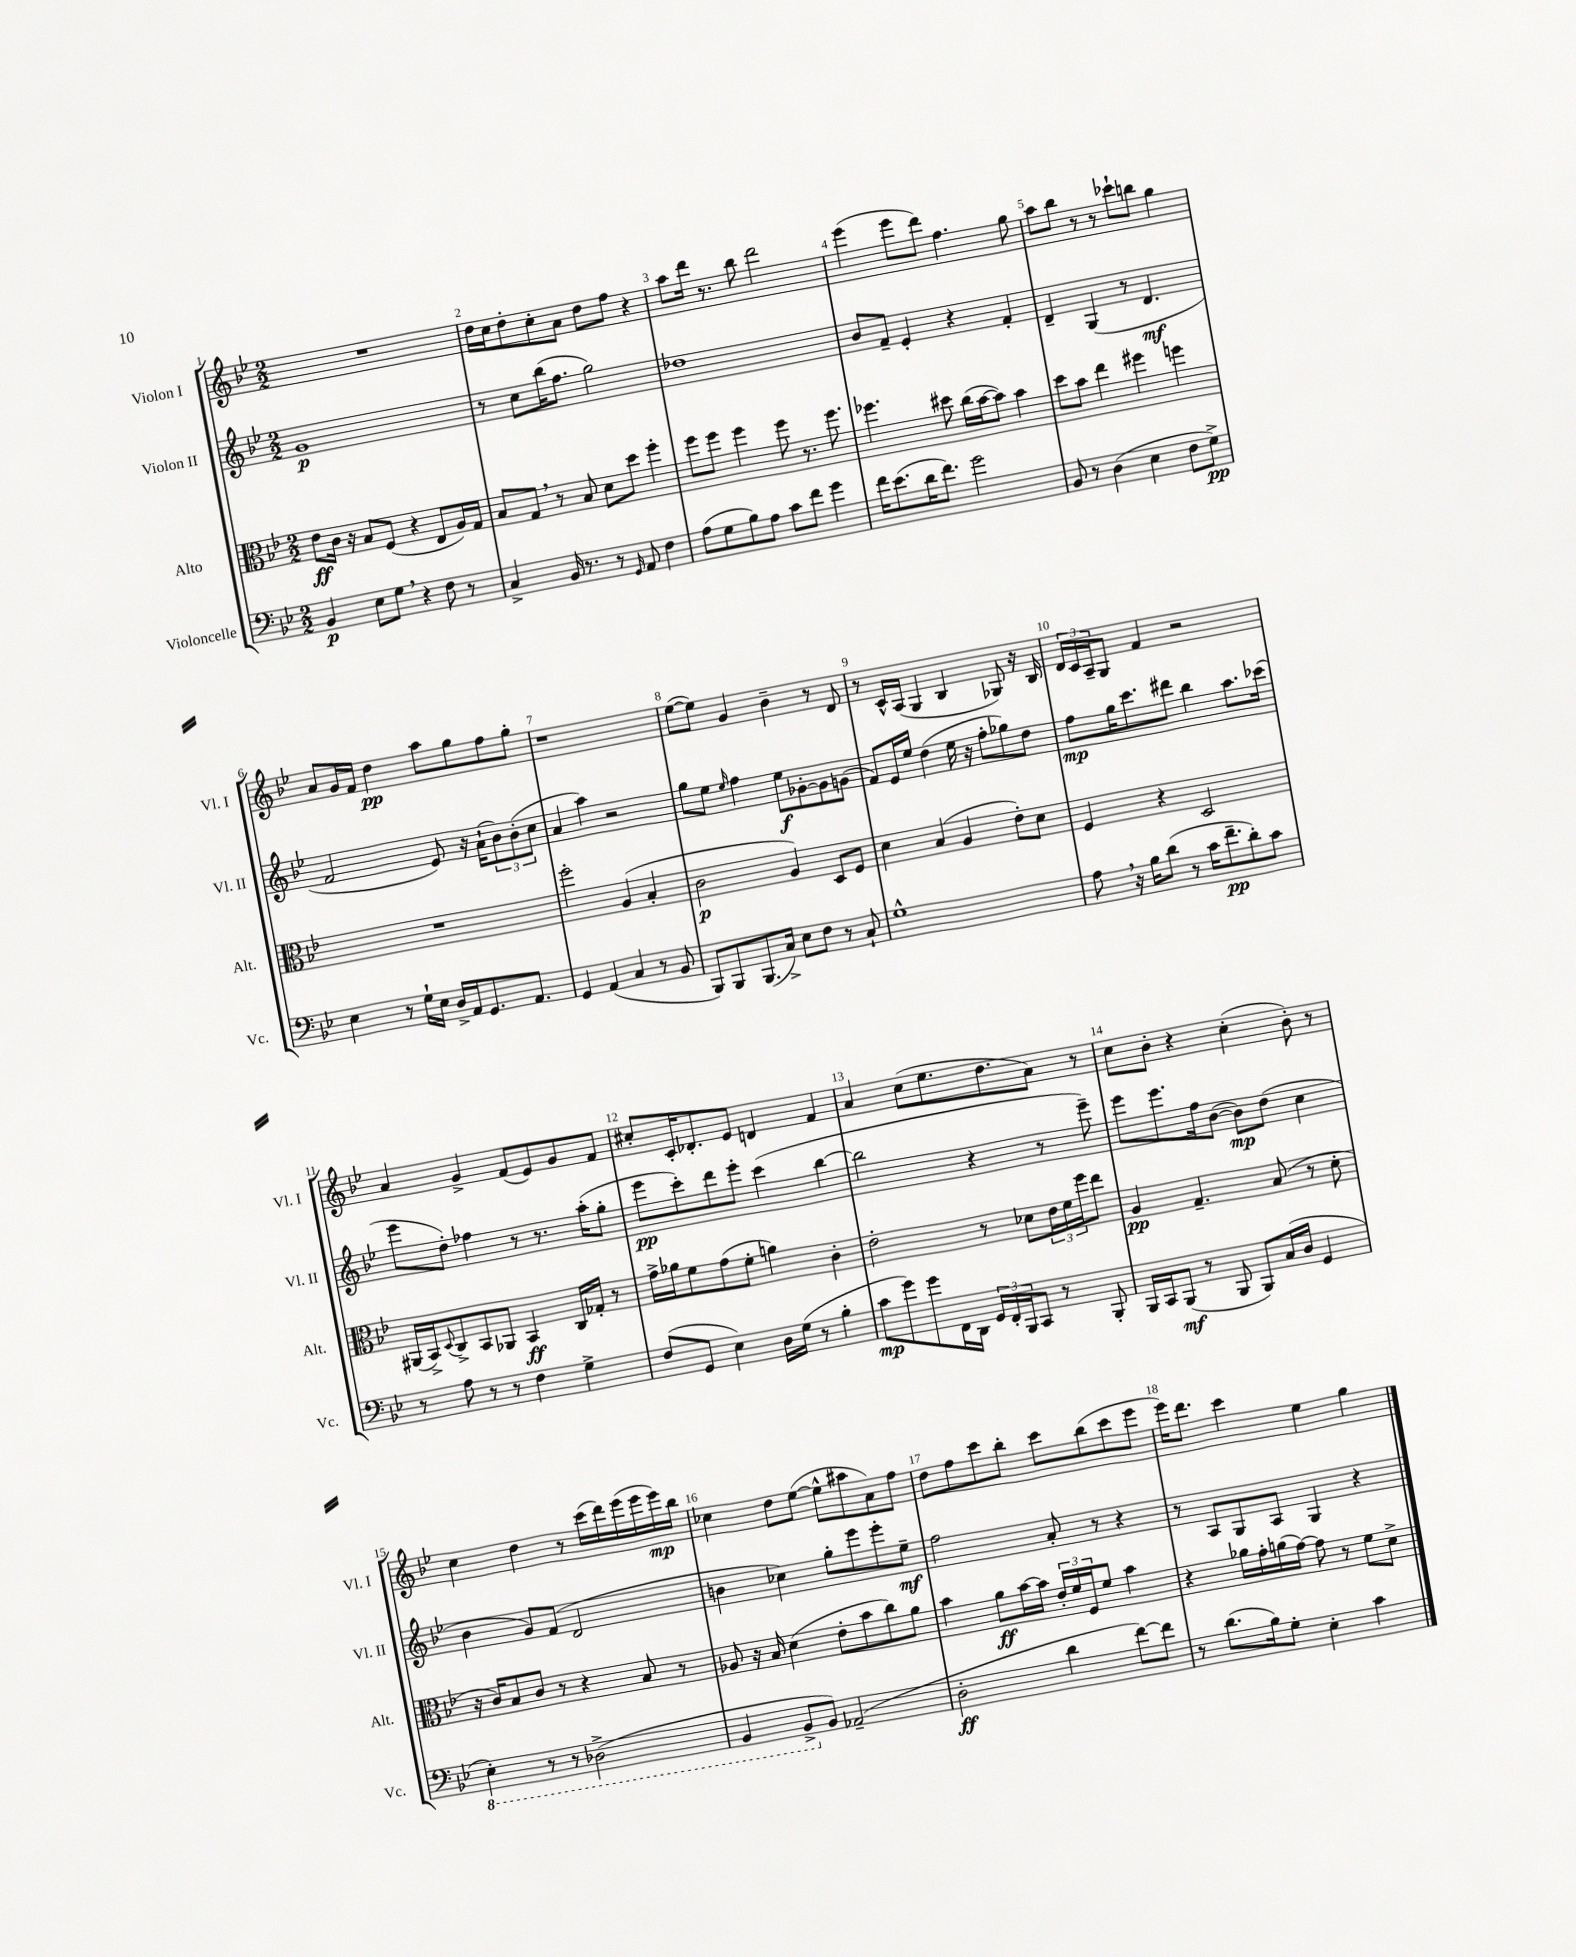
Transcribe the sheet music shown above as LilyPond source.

<<
\new StaffGroup <<
\new Staff = "s0" \with { instrumentName = "Violon I" shortInstrumentName = "Vl. I" } {
    \clef treble \key bes \major \numericTimeSignature \time 2/2
    R1 |
    d''16 c''16 d''8-. c''8-. a'8 d''8 f''8 r4 |
    a''8 d'''16 r8. bes''8 d'''2 |
    ees'''4( ees'''8 d'''8) f''4. g''8 |
    a''8 bes''8 r8 r8 ces'''8-! b''8 g''4 |
    a'8 g'16 f'16 d''4\pp a''8 g''8 f''8 g''8-. |
    r1 |
    ees''8~( ees''8) g'4 bes'4-- r8 d'8 |
    r8 c'16-^ a16( g4 bes4 ges8) r16 bes16 |
    \tuplet 3/2 { d'16 c'16 a16-- } g8 f'4 r2 |
    a'4 g'4-> f'8( ees'8) g'8 f'8 |
    cis''8-. c'16-. des'8.-. ees'8 d'4 f'4 |
    a'4 c''8( ees''8. d''8. a'8) r8 |
    c''8 bes'8-. r4 c''4-.( bes'8-.) r8 |
    c''4 d''4 r8 c'''16( d'''16) ees'''16( ees'''16 ees'''16\mp) bes''16 |
    ces''4 d''8 ees''8~( ees''8-^ ais''8 a'8) f''8 |
    d''8 f''8 c'''8 bes''8-. c'''8 bes''8( c'''8 ees'''8 |
    ees'''16) d'''8. c'''4 ees''4 g''4 \bar "|." |
}
\new Staff = "s1" \with { instrumentName = "Violon II" shortInstrumentName = "Vl. II" } {
    \clef treble \key bes \major \numericTimeSignature \time 2/2
    g'1\p |
    r8 c''8 bes''16( f''8. g''2) |
    des''1 |
    bes'8 f'8-- ees'4-. r4 f'4-. |
    d'4-- g4( r8 d'4.\mf |
    f'2 ees'8) r16 a'16-!( \tuplet 3/2 { bes'8) bes'8-.( c''8 } |
    a'4 a''4) r2 |
    g''8 ees''8 \grace { ees''16 } f''4 ees''8\f ges'8~-. ges'8 g'8( |
    f'8) ees'16 ees''16 d''4( ees''16 r16 f''8-. ges''8) d''8 |
    f''8\mp g''16 c'''8. dis'''8 bes''4 a''8. ces'''16( |
    ees'''8 d''8-.) fes''4 r8 r8. a''16-.( g''8-. |
    ees'''8\pp c'''8-.) d'''8 ees'''8-. c'''4( bes''4~ |
    bes''2 r4 r8 ees'''8--) |
    ees'''8 ees'''8. f''16 bes'8~( bes'8\mp) d''8( c''4 |
    bes'4 g'8) f'8( d'2 |
    b'4 ces''4) g''8-. ees'''8 ees'''8-. ees''8--\mf |
    f''2 a'8-. r8 r4 |
    r8 a8 g8 a8 g4 r4 \bar "|." |
}
\new Staff = "s2" \with { instrumentName = "Alto" shortInstrumentName = "Alt." } {
    \clef alto \key bes \major \numericTimeSignature \time 2/2
    ees'8\ff c'16 r16 bes8 f8( r4 ees8 a16) g16 |
    bes8 g8 \breathe r8 bes8 d'8 d''8 f''4-. |
    f''8 f''8 f''4 f''8 r8. f''8. |
    fes''4. dis''8 c''16( bes'16~ bes'8) bes'4 |
    d''8 bes'8 ees''4 fis''4 f''4 |
    R1 |
    f''2-. a4( bes4-. |
    c'2\p a4) d8 f8 |
    d'4 bes4( a4 ees'8-.) d'8 |
    f4 r4 d2 |
    ais,16( bes,16->) \appoggiatura { d8 } c8-> bes,8 aes,8 bes,4\ff c16 ges16-. r8 |
    g'16-> aes'16 f'8 g'8( f'8-. a'4) c'4-. |
    ees'2-. r8 des'8 \tuplet 3/2 { ees'16 f'16 f''16 } ees''8 |
    a4\pp g4.-- bes8( r8 d'8-. |
    r16 c'16) bes8 c'8 r8 r4 bes8 r8 |
    aes8 r16 bes16 d'4( ees'8-. bes'8 c''8) a'8 |
    bes'4 a'8\ff bes'16~ bes'16 \tuplet 3/2 { ees'16-. f'16 f16 } f'8 bes'4 |
    r4 aes'16 g'16-. a'16( g'16~) g'8 r8 f'8 d'8-> \bar "|." |
}
\new Staff = "s3" \with { instrumentName = "Violoncelle" shortInstrumentName = "Vc." } {
    \clef bass \key bes \major \numericTimeSignature \time 2/2
    bes,4\p ees8 g8 \breathe r4 f8 r8 |
    c4-> bes,16 r8. r8 \grace { g,16 } a,8 f4 |
    a8( g8 bes8) a8 c'8 f'8 g'4 |
    f'16 ees'8.( d'16 f'8.) g'2 |
    bes,8 r8 d4( ees4 f8 g8->\pp) |
    ees4 r8 g16-! ees16 d16-> a,16 g,8. a,8. |
    g,4 a,4( c4 r8 bes,8 |
    bes,,8) bes,,8 bes,,8.( c16->) ees8 f8 r8 c8-! |
    g1-^ |
    a8 \breathe r16 bes16 d'8( r8 c'16 f'8.--\pp d'8-.) c'8 |
    r8 a8 r8 r8 f4 g4-> |
    f8( g,8 ees4) d16 g16( r8 bes4-. |
    c'8\mp g'8) g'8 f,16 d,16 \tuplet 3/2 { g,16 f,16-. bes,,16 } c,8 r8 bes,,8-. |
    bes,,16 c,16 bes,,8\mf( r8 bes,,8 bes,,8) c16( d16 g,4 |
    \ottava #-1 ees,4-.) r8 r8 des,2->( |
    bes,,4 bes,,8-> \ottava #0 bes,8) aes,2--( |
    d2-.\ff d'4 f'8~) f'8 |
    r8 d'8.( bes16) g8-. ees4-. c'4 \bar "|." |
}
>>
>>
\layout { \context { \Score \override BarNumber.break-visibility = ##(#f #t #t) barNumberVisibility = #all-bar-numbers-visible } }
